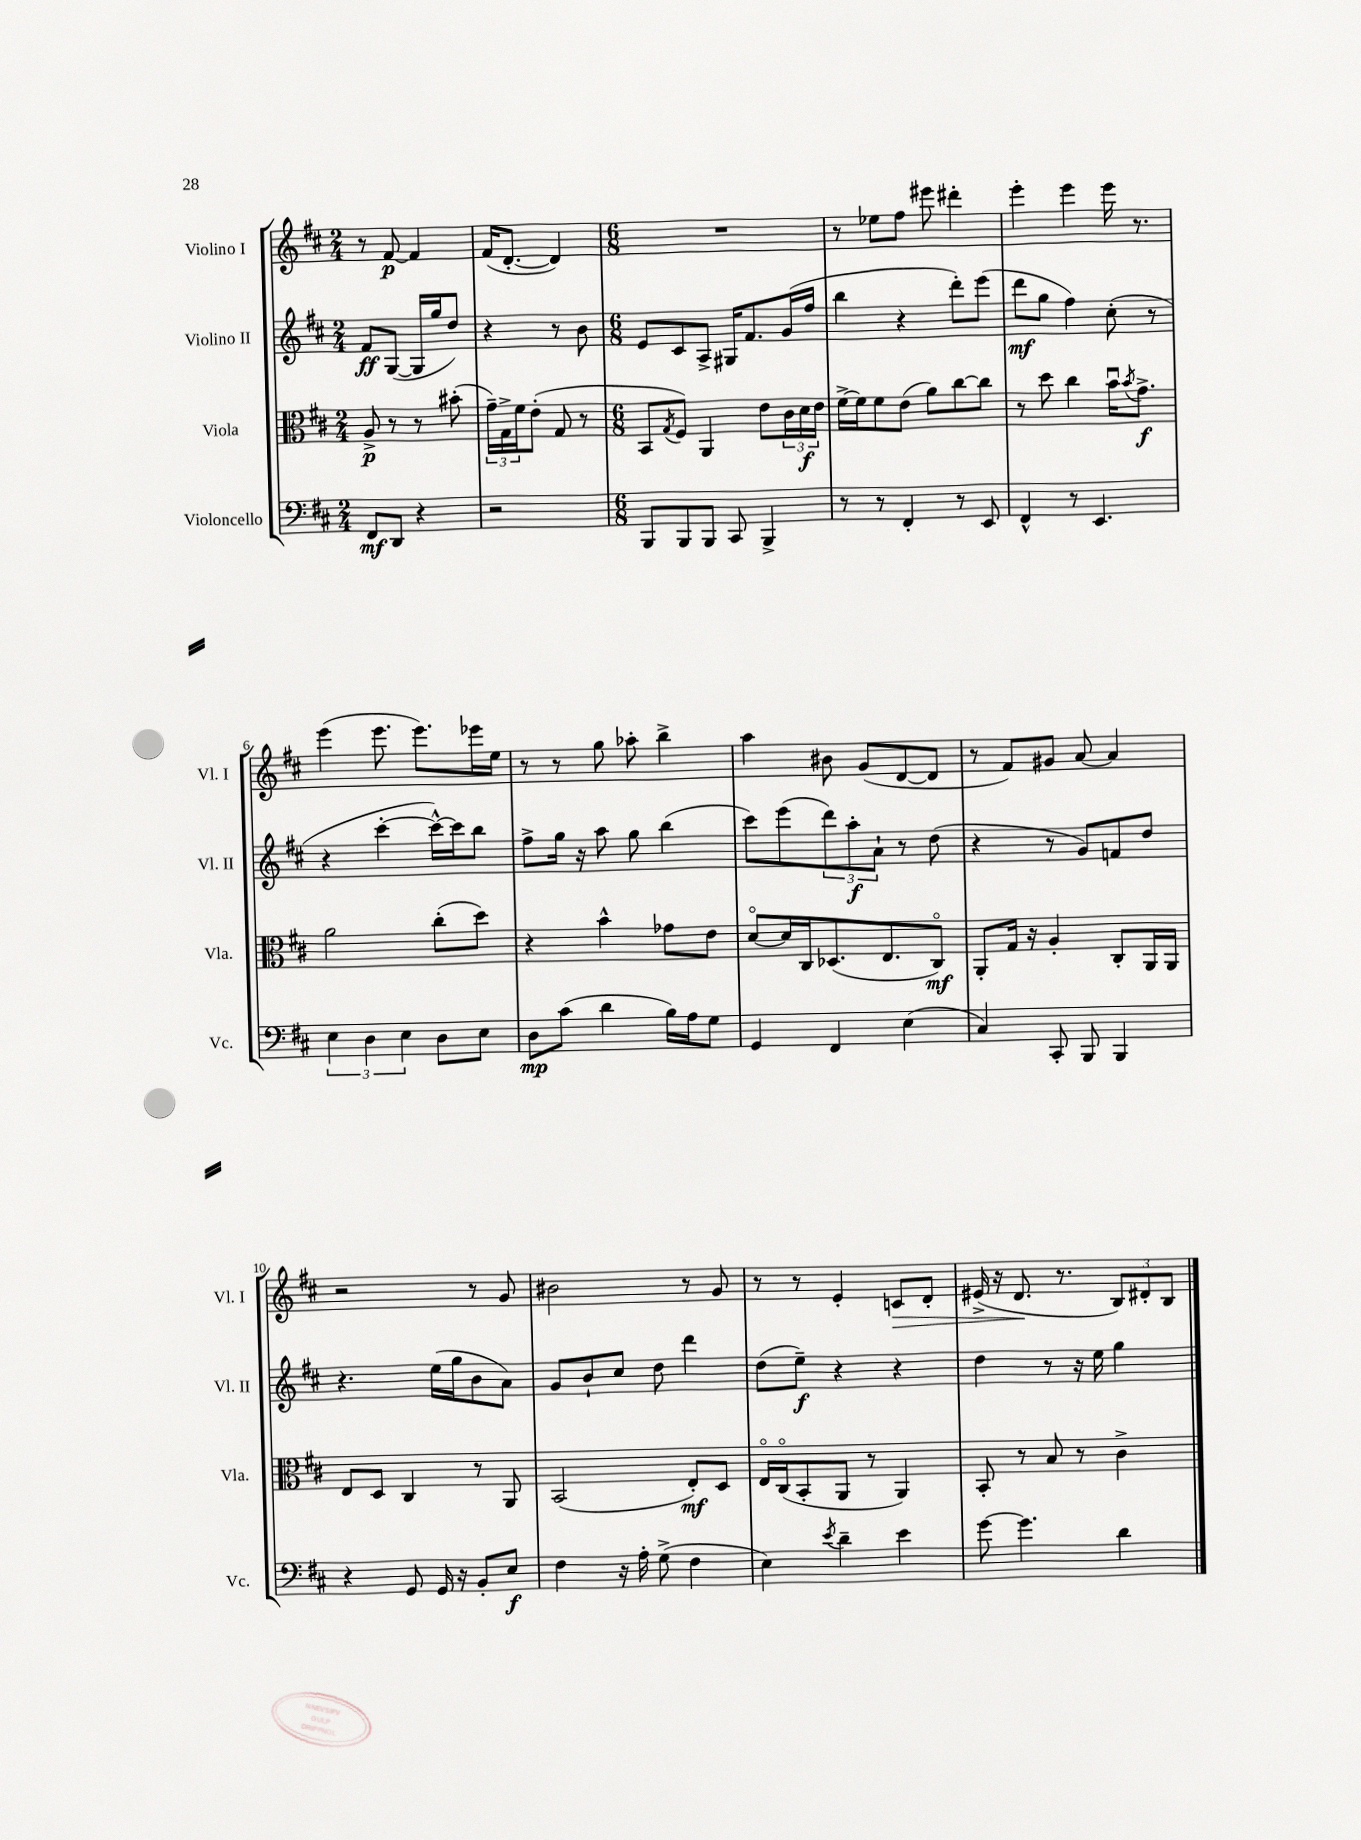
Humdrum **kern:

**kern	**dynam	**kern	**dynam	**kern	**dynam	**kern	**dynam
*part4	*part4	*part3	*part3	*part2	*part2	*part1	*part1
*staff4	*staff4	*staff3	*staff3	*staff2	*staff2	*staff1	*staff1
*I"Violoncello	*	*I"Viola	*	*I"Violino II	*	*I"Violino I	*
*I'Vc.	*	*I'Vla.	*	*I'Vl. II	*	*I'Vl. I	*
*clefF4	*	*clefC3	*	*clefG2	*	*clefG2	*
*k[f#c#]	*	*k[f#c#]	*	*k[f#c#]	*	*k[f#c#]	*
*M2/4	*	*M2/4	*	*M2/4	*	*M2/4	*
=1	=1	=1	=1	=1	=1	=1	=1
8FF#/L	mf	8A^/	p	8f#/L	ff	8r	.
8DD/J	.	8r	.	([8G/J	.	[8f#/	p
4r	.	8r	.	16G/LL]	.	4f#/]	.
.	.	.	.	16gg/J	.	.	.
.	.	(8b#X'\	.	8dd/J)	.	.	.
=2	=2	=2	=2	=2	=2	=2	=2
2r	.	24g~\LL)	.	4r	.	(16f#/KL	.
.	.	24G^\	.	.	.	.	.
.	.	.	.	.	.	[8.d'/J	.
.	.	24f#\J	.	.	.	.	.
.	.	(8e'\J	.	.	.	.	.
.	.	8G/	.	8r	.	4d/])	.
.	.	8r	.	8b\	.	.	.
=3	=3	=3	=3	=3	=3	=3	=3
*M6/8	*	*M6/8	*	*M6/8	*	*M6/8	*
8BBB/L	.	8BB/L	.	8e/L	.	2.r	.
.	.	8qG/	.	.	.	.	.
8BBB/	.	8F#/J)	.	8c#/	.	.	.
8BBB/J	.	4AA/	.	8A^/J	.	.	.
8CC#/	.	.	.	16G#X/KL	.	.	.
.	.	.	.	8.f#/	.	.	.
4BBB^/	.	8e\L	.	.	.	.	.
.	.	24c#\L	.	(16g/L	.	.	.
.	.	24d\	f	.	.	.	.
.	.	.	.	16ff#/JJ	.	.	.
.	.	24e\JJ	.	.	.	.	.
=4	=4	=4	=4	=4	=4	=4	=4
8r	.	[16f#^\LL	.	4bb\	.	8r	.
.	.	16f#\J]	.	.	.	.	.
8r	.	8f#\	.	.	.	8ee-X\L	.
4FF#'/	.	(8e\J	.	4r	.	8ff#\J	.
.	.	8a\L)	.	.	.	8eee#X\	.
8r	.	[8cc#\	.	8ddd'\L)	.	4ddd#X'\	.
8EE/	.	8cc#\J]	.	(8eee\J	.	.	.
=5	=5	=5	=5	=5	=5	=5	=5
4FF#^^/	.	8r	.	8ddd\L	mf	4eee'\	.
.	.	8dd\	.	8gg\J	.	.	.
8r	.	4cc#\	.	4ff#\)	.	4eee\	.
4.EE/	.	.	.	.	.	.	.
.	.	16bu\KL	.	(8cc#'\	.	16eee\	.
.	.	8qb/	.	.	.	.	.
.	.	8.g^\J	f	.	.	8.r	.
.	.	.	.	8r	.	.	.
!!LO:LB:g=z
=6	=6	=6	=6	=6	=6	=6	=6
6E\	.	2a\	.	4r	.	(4eee\	.
6D\	.	.	.	.	.	.	.
.	.	.	.	[4ccc#'\	.	8.eee\	.
6E\	.	.	.	.	.	.	.
.	.	.	.	.	.	8.eee\L)	.
8D\L	.	(8cc#'\L	.	16ccc#^^\LL_)	.	.	.
.	.	.	.	16ccc#\J]	.	.	.
8E\J	.	8dd\J)	.	8bb\J	.	16eee-X\L	.
.	.	.	.	.	.	16ee\JJ	.
=7	=7	=7	=7	=7	=7	=7	=7
8D\L	mp	4r	.	8ff#^\L	.	8r	.
(8c#\J	.	.	.	16gg\Jk	.	8r	.
.	.	.	.	16r	.	.	.
4d\	.	4b^^\	.	8aa\	.	8gg\	.
.	.	.	.	8gg\	.	8aa-X'\	.
16B\LL)	.	8g-X\L	.	(4bb\	.	4bb^\	.
16A\J	.	.	.	.	.	.	.
8G\J	.	8e\J	.	.	.	.	.
=8	=8	=8	=8	=8	=8	=8	=8
4GG/	.	[8d/L	.	8ccc#\L)	.	4aa\	.
.	.	16d/L]	.	(8eee\	.	.	.
.	.	16C#/J	.	.	.	.	.
4FF#/	.	(8.D-X/	.	12ddd\)	.	8b#X\	.
.	.	.	.	12aa'\	f	.	.
.	.	.	.	.	.	(8g/L	.
.	.	.	.	12a`\J	.	.	.
.	.	8.E/	.	.	.	.	.
(4E\	.	.	.	8r	.	[8d/	.
.	.	8C#/J)	mf	(8dd\	.	8d/J]	.
=9	=9	=9	=9	=9	=9	=9	=9
4C#/)	.	8AA'/L	.	4r	.	8r	.
.	.	16G/Jk	.	.	.	8f#/L)	.
.	.	16r	.	.	.	.	.
8CC#'/	.	4A'/	.	8r	.	8g#X/J	.
8BBB/	.	.	.	8g/L)	.	[8a/	.
4BBB/	.	8C#'/L	.	8fn/	.	4a/]	.
.	.	16AA/L	.	8dd/J	.	.	.
.	.	16AA/JJ	.	.	.	.	.
!!LO:LB:g=z
=10	=10	=10	=10	=10	=10	=10	=10
4r	.	8E/L	.	4.r	.	2r	.
.	.	8D/J	.	.	.	.	.
8GG/	.	4C#/	.	.	.	.	.
16GG/	.	.	.	(16ee\LL	.	.	.
16r	.	.	.	16gg\J	.	.	.
8BB'/L	.	8r	.	8b\	.	8r	.
8E/J	f	8AA/	.	8a\J)	.	8g/	.
=11	=11	=11	=11	=11	=11	=11	=11
4F#\	.	(2BB/	.	8g/L	.	2b#X\	.
.	.	.	.	8b`/	.	.	.
16r	.	.	.	8cc#/J	.	.	.
16A'\	.	.	.	.	.	.	.
(8G^\	.	.	.	8dd\	.	.	.
4F#\	.	8E'/L)	mf	4ddd\	.	8r	.
.	.	8D/J	.	.	.	8g/	.
=12	=12	=12	=12	=12	=12	=12	=12
4E\)	.	16E/LL	.	(8dd\L	.	8r	.
.	.	(16C#/J	.	.	.	.	.
.	.	8BB'/	.	8ee~\J)	f	8r	.
8qe/	.	.	.	.	.	.	.
4d~\	.	8AA/J	.	4r	.	4e'/	.
.	.	8r	.	.	.	.	.
!	!	!	!	!	!	!	!LO:HP:b
4e\	.	4AA/)	.	4r	.	8cn/L	>
.	.	.	.	.	.	8d'/J	.
=13	=13	=13	=13	=13	=13	=13	=13
[8g\	.	8BB'/	.	4dd\	.	(16e#X^/	.
.	.	.	.	.	.	16r	.
4.g\]	.	8r	.	.	.	8.d/	.
.	.	8B/	.	8r	.	.	.
.	.	.	.	.	.	8.r	]
.	.	8r	.	16r	.	.	.
.	.	.	.	16ee\	.	.	.
4d\	.	4c#^\	.	4gg\	.	12B/L)	.
.	.	.	.	.	.	12d#X'/	.
.	.	.	.	.	.	12B/J	.
==	==	==	==	==	==	==	==
*-	*-	*-	*-	*-	*-	*-	*-
